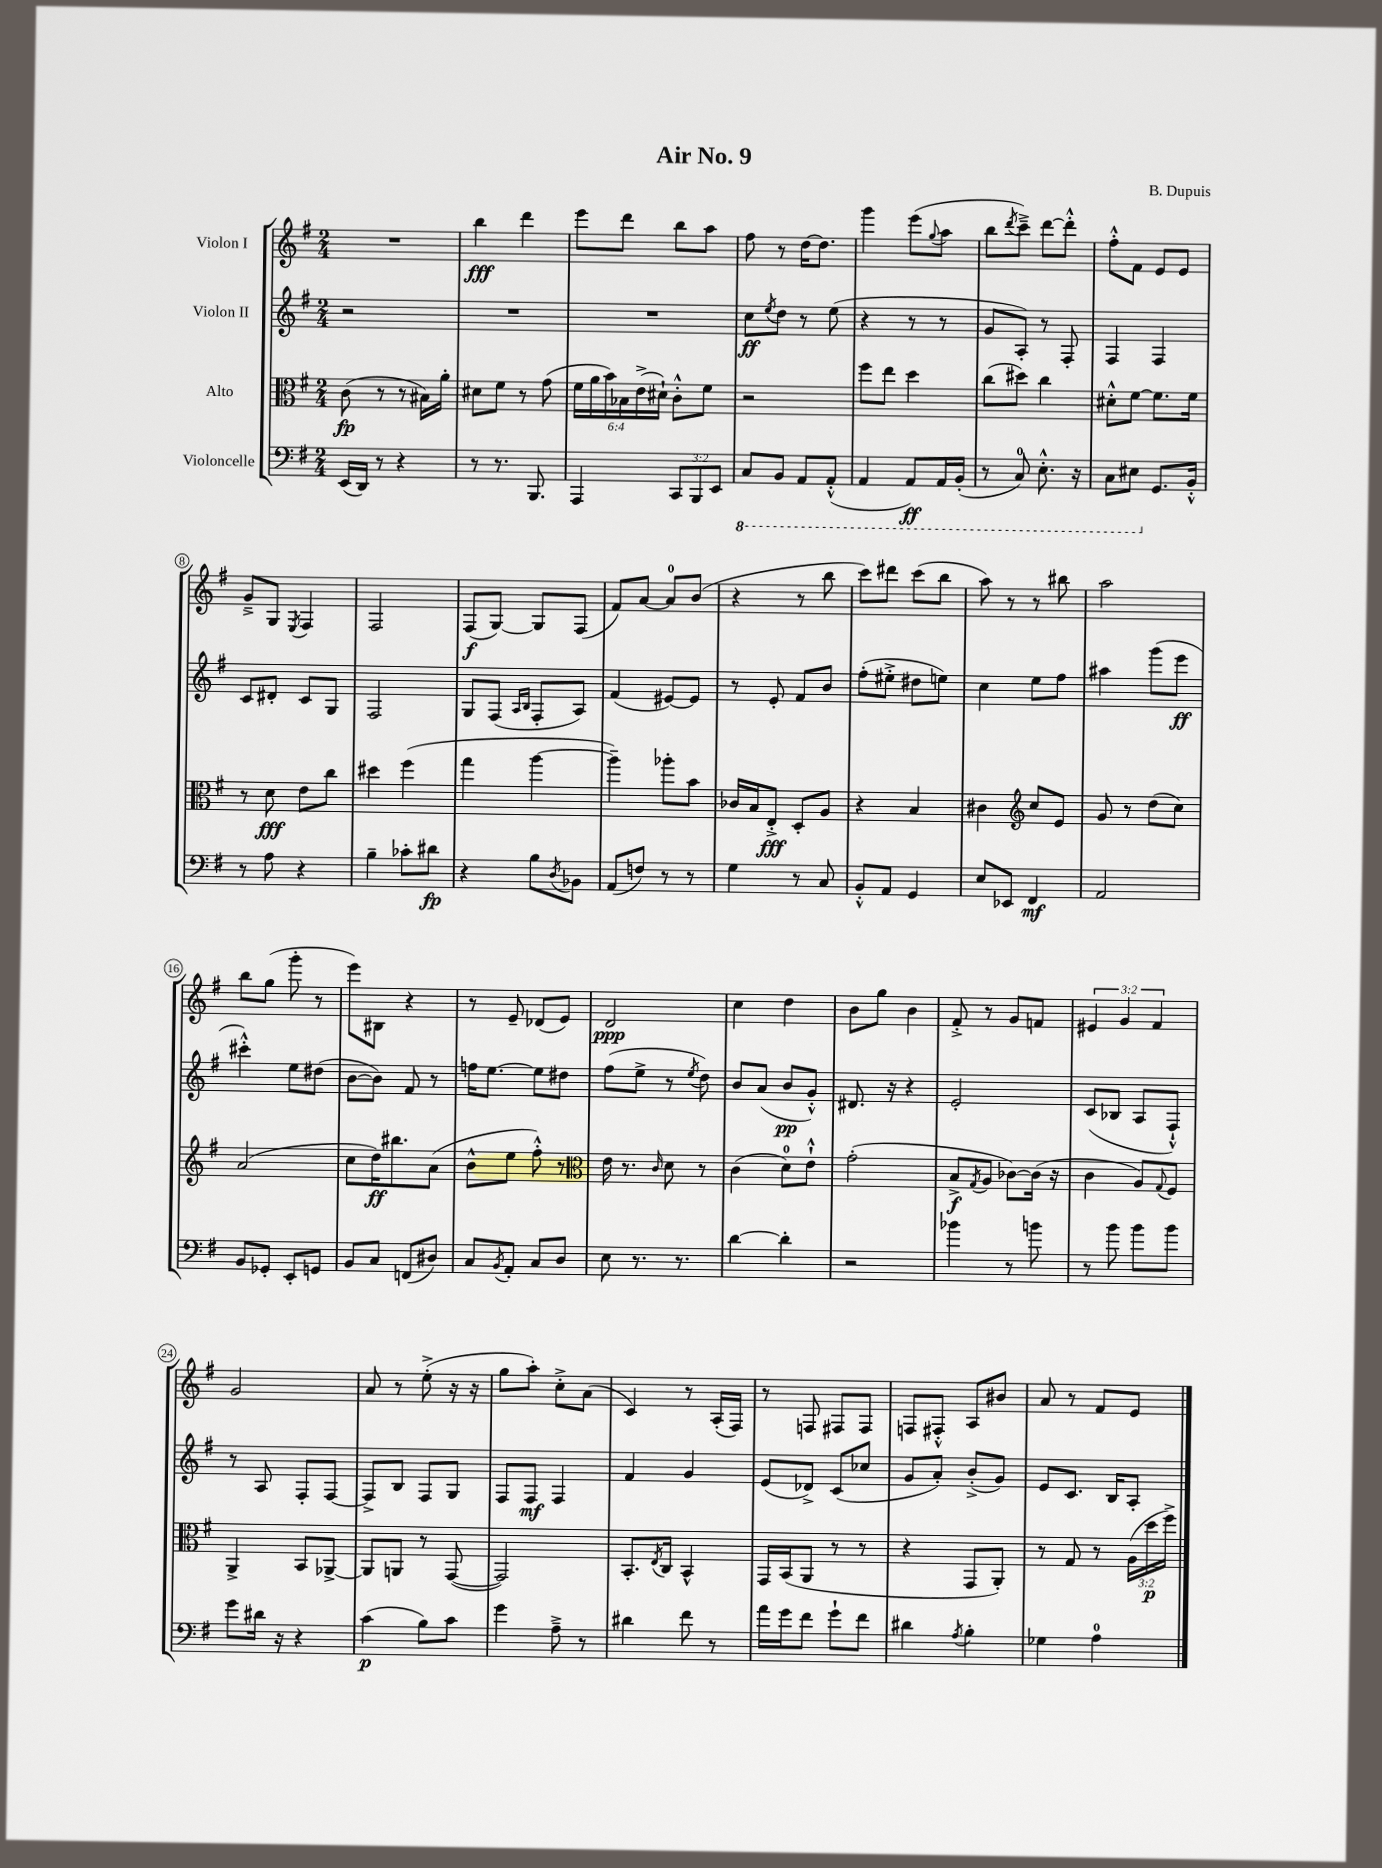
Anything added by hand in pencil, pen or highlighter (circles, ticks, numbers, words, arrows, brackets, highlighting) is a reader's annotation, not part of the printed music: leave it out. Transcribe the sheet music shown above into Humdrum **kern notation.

**kern	**kern	**kern	**kern
*staff4	*staff3	*staff2	*staff1
*clefF4	*clefC3	*clefG2	*clefG2
*k[f#]	*k[f#]	*k[f#]	*k[f#]
*M2/4	*M2/4	*M2/4	*M2/4
(16EE/LL	(8c\	2r	2r
16DD/JJ)	.	.	.
8r	8r	.	.
4r	8r	.	.
.	16B#\LL)	.	.
.	16a'\JJ	.	.
=	=	=	=
8r	8d#\L	2r	4bb\
8.r	8f#\J	.	.
.	8r	.	4ddd\
8.BBB/	.	.	.
.	(8g\	.	.
=	=	=	=
4AAA/	24f#\LL	2r	8eee\L
.	24a\	.	.
.	24b\)	.	.
.	24B-\	.	8ddd\J
.	(24e^\	.	.
.	24d#`\JJ)	.	.
12CC/L	8c'^^\L	.	8bb\L
12BBB/	.	.	.
.	8f#\J	.	8aa\J
12EE/J	.	.	.
=	=	=	=
8CC/L	2r	8cc\L	8ff#\
.	.	8qee/	.
8BBB/J	.	8dd\J	8r
8AAA/L	.	8r	[16dd\LK
.	.	.	8.dd\]J
(8AAA'^^/J	.	(8ee\	.
=	=	=	=
4AAA/	8ff#\L	4r	4ggg\
.	8ee\J	.	.
8AAA/L)	4dd\	8r	(8eee\L
.	.	.	8qqgg/
16AAA/L	.	8r	8aa\J
(16BBB'/JJ	.	.	.
=	=	=	=
8r	(8cc\L	8g/L	8bb\L
.	.	.	8qddd/
8CC/)	8dd#\J)	8A'/J)	8ccc~^\J)
8.EE'^^\	4cc\	8r	[8ddd\L
.	.	8F#'/	8ddd'^^\]J
16r	.	.	.
=	=	=	=
8CC\L	8d#'^^\L	4F#/	8ff#'^^\L
8EE#\J	[8f#\J	.	8f#\J
8.GG/L	8.f#\]L	4F#/	8e/L
.	.	.	8e/J
16BB'^^/Jk	16f#\Jk	.	.
=	=	=	=
8r	8r	8c/L	8g~^/L
8A\	8d\	8d#'/J	8G/J
.	.	.	8qE/
4r	8e\L	8c/L	4F#/
.	8cc\J	8G/J	.
=	=	=	=
4B~\	4dd#\	2F#/	2F#/
8c-'\L	(4ff#\	.	.
8d#\J	.	.	.
=	=	=	=
4r	4gg\	8G/L	(8F#/L
.	.	(8F#/J	[8G/J)
.	.	16qqA/LL	.
.	.	16qqB/JJ	.
8B\L	[4aa\	8F#'/L	8G/]L
8qD/	.	.	.
8BB-\J	.	8A/J)	(8F#/J
=	=	=	=
(8AA/L	4aa~\])	(4f#/	8f#/L)
8F/J)	.	.	[8a/J
8r	8aa-'\L	[8e#/L)	8a/]L
8r	8b\J	8e#/]J	(8b/J
=	=	=	=
4G\	16c-/LL	8r	4r
.	16B/J	.	.
.	8E'^/J	8e'/	.
8r	8D'/L	8f#/L	8r
8C/	8A/J	8b/J	8bb\
=	=	=	=
8BB'^^/L	4r	(8ff#'\L	8ccc\L)
8AA/J	.	8ee#'^\J	8ddd#\J
4GG/	4B/	8dd#\L	(8ccc\L
.	.	8ee\J)	8bb\J
=	=	=	=
8E/L	4c#\	4cc\	8aa\)
8EE-/J	.	.	8r
*	*clefG2	*	*
4FF#/	8cc/L	8ee\L	8r
.	8e/J	8ff#\J	8bb#\
=	=	=	=
2AA/	8g/	4aa#\	2aa\
.	8r	.	.
.	(8dd\L	(8ggg\L	.
.	8cc\J)	8eee\J	.
=	=	=	=
8BB/L	(2a/	4ccc#'^^\)	8bb\L
8GG-'/J	.	.	(8gg\J
8EE'/L	.	8ee\L	8ggg'\
8GG/J	.	(8dd#\J	8r
=	=	=	=
8BB/L	8cc\L	[8b\L	8eee\L)
8C/J	16dd\K)	8b\]J)	8B#\J
.	8.bb#\	.	.
(8FF/L	.	8f#/	4r
8D#/J)	(8a\J	8r	.
=	=	=	=
8C/L	8b^^\L	16ff\LK	8r
.	.	[8.ee\J	.
8qBB/	.	.	.
8AA'/J	8ee\J	.	8e~/
8C/L	8ff#'^^\)	8ee\]L	(8d-/L
8D/J	8r	8dd#\J	8e/J)
=	=	=	=
*	*clefC3	*	*
8E\	16e\	(8ff#\L	2d/
.	8.r	.	.
8.r	.	8ee^\J	.
.	16qqc/	.	.
.	8d\	8r	.
8.r	.	.	.
.	.	8qee/	.
.	8r	8dd\)	.
=	=	=	=
[4d\	(4c\	8b/L	4cc\
.	.	(8a/J	.
4d'\]	8d\L)	8b/L	4dd\
.	8e`^^\J	8g'^^/J)	.
=	=	=	=
2r	(2g'\	8.d#/	8b\L
.	.	.	8gg\J
.	.	16r	.
.	.	4r	4b\
=	=	=	=
4b-\	8B^/L	2e'/	8f#'^/
.	8qG/	.	.
.	8A/J	.	8r
8r	[8c-\L)	.	8g/L
8b\	(16c-\]Jk	.	8f/J
.	16r	.	.
=	=	=	=
8r	4c\	(8c/L	6e#/
8b\	.	8B-/J	.
.	.	.	6g/
8b\L	8A/L)	8A/L	.
.	.	.	6f#/
.	8qqG/	.	.
8b\J	8F#/J	8F#`^^/J)	.
=	=	=	=
8g\L	4AA^/	8r	2g/
16d#\Jk	.	8A/	.
16r	.	.	.
4r	8BB/L	8F#'/L	.
.	[8AA-^/J	[8F#/J	.
=	=	=	=
(4c\	8AA-/]L	8F#^/]L	8a/
.	8AA/J	8B/J	8r
8B\L)	8r	8F#/L	(8ee'^\
8c\J	([8GG/	8G/J	16r
.	.	.	16r
=	=	=	=
4g\	2GG/])	8F#/L	8gg\L
.	.	8F#/J	8aa'\J)
8A~^\	.	4F#/	8cc'^\L
8r	.	.	(8a\J
=	=	=	=
4d#\	8.BB'/L	4f#/	4c/)
.	8qE/	.	.
.	16C/Jk	.	.
8f#\	4BB^^/	4g/	8r
8r	.	.	(16A'/LL
.	.	.	16F#/JJ)
=	=	=	=
16a\LL	16GG/LL	(8e/L	8r
16g\J	(16BB/J	.	.
8f#\J	8AA/J	8d-^/J)	8F/
8g`\L	8r	(8c/L	8F#/L
8f#\J	8r	8cc-/J	8F#/J
=	=	=	=
4d#\	4r	8g/L	8F/L
.	.	8a'/J)	8F#'^^/J
8qA/	.	.	.
4B'\	8GG/L	(8b'^/L	8A/L
.	8AA'/J)	8g/J)	8b#/J
=	=	=	=
4G-\	8r	8e/L	8a/
.	8G/	8.c/J	8r
4A\	8r	.	8f#/L
.	.	16B/LK	.
.	(24A\LL	8A'/J	8e/J
.	24dd\	.	.
.	24ff#^\JJ)	.	.
==	==	==	==
*-	*-	*-	*-
